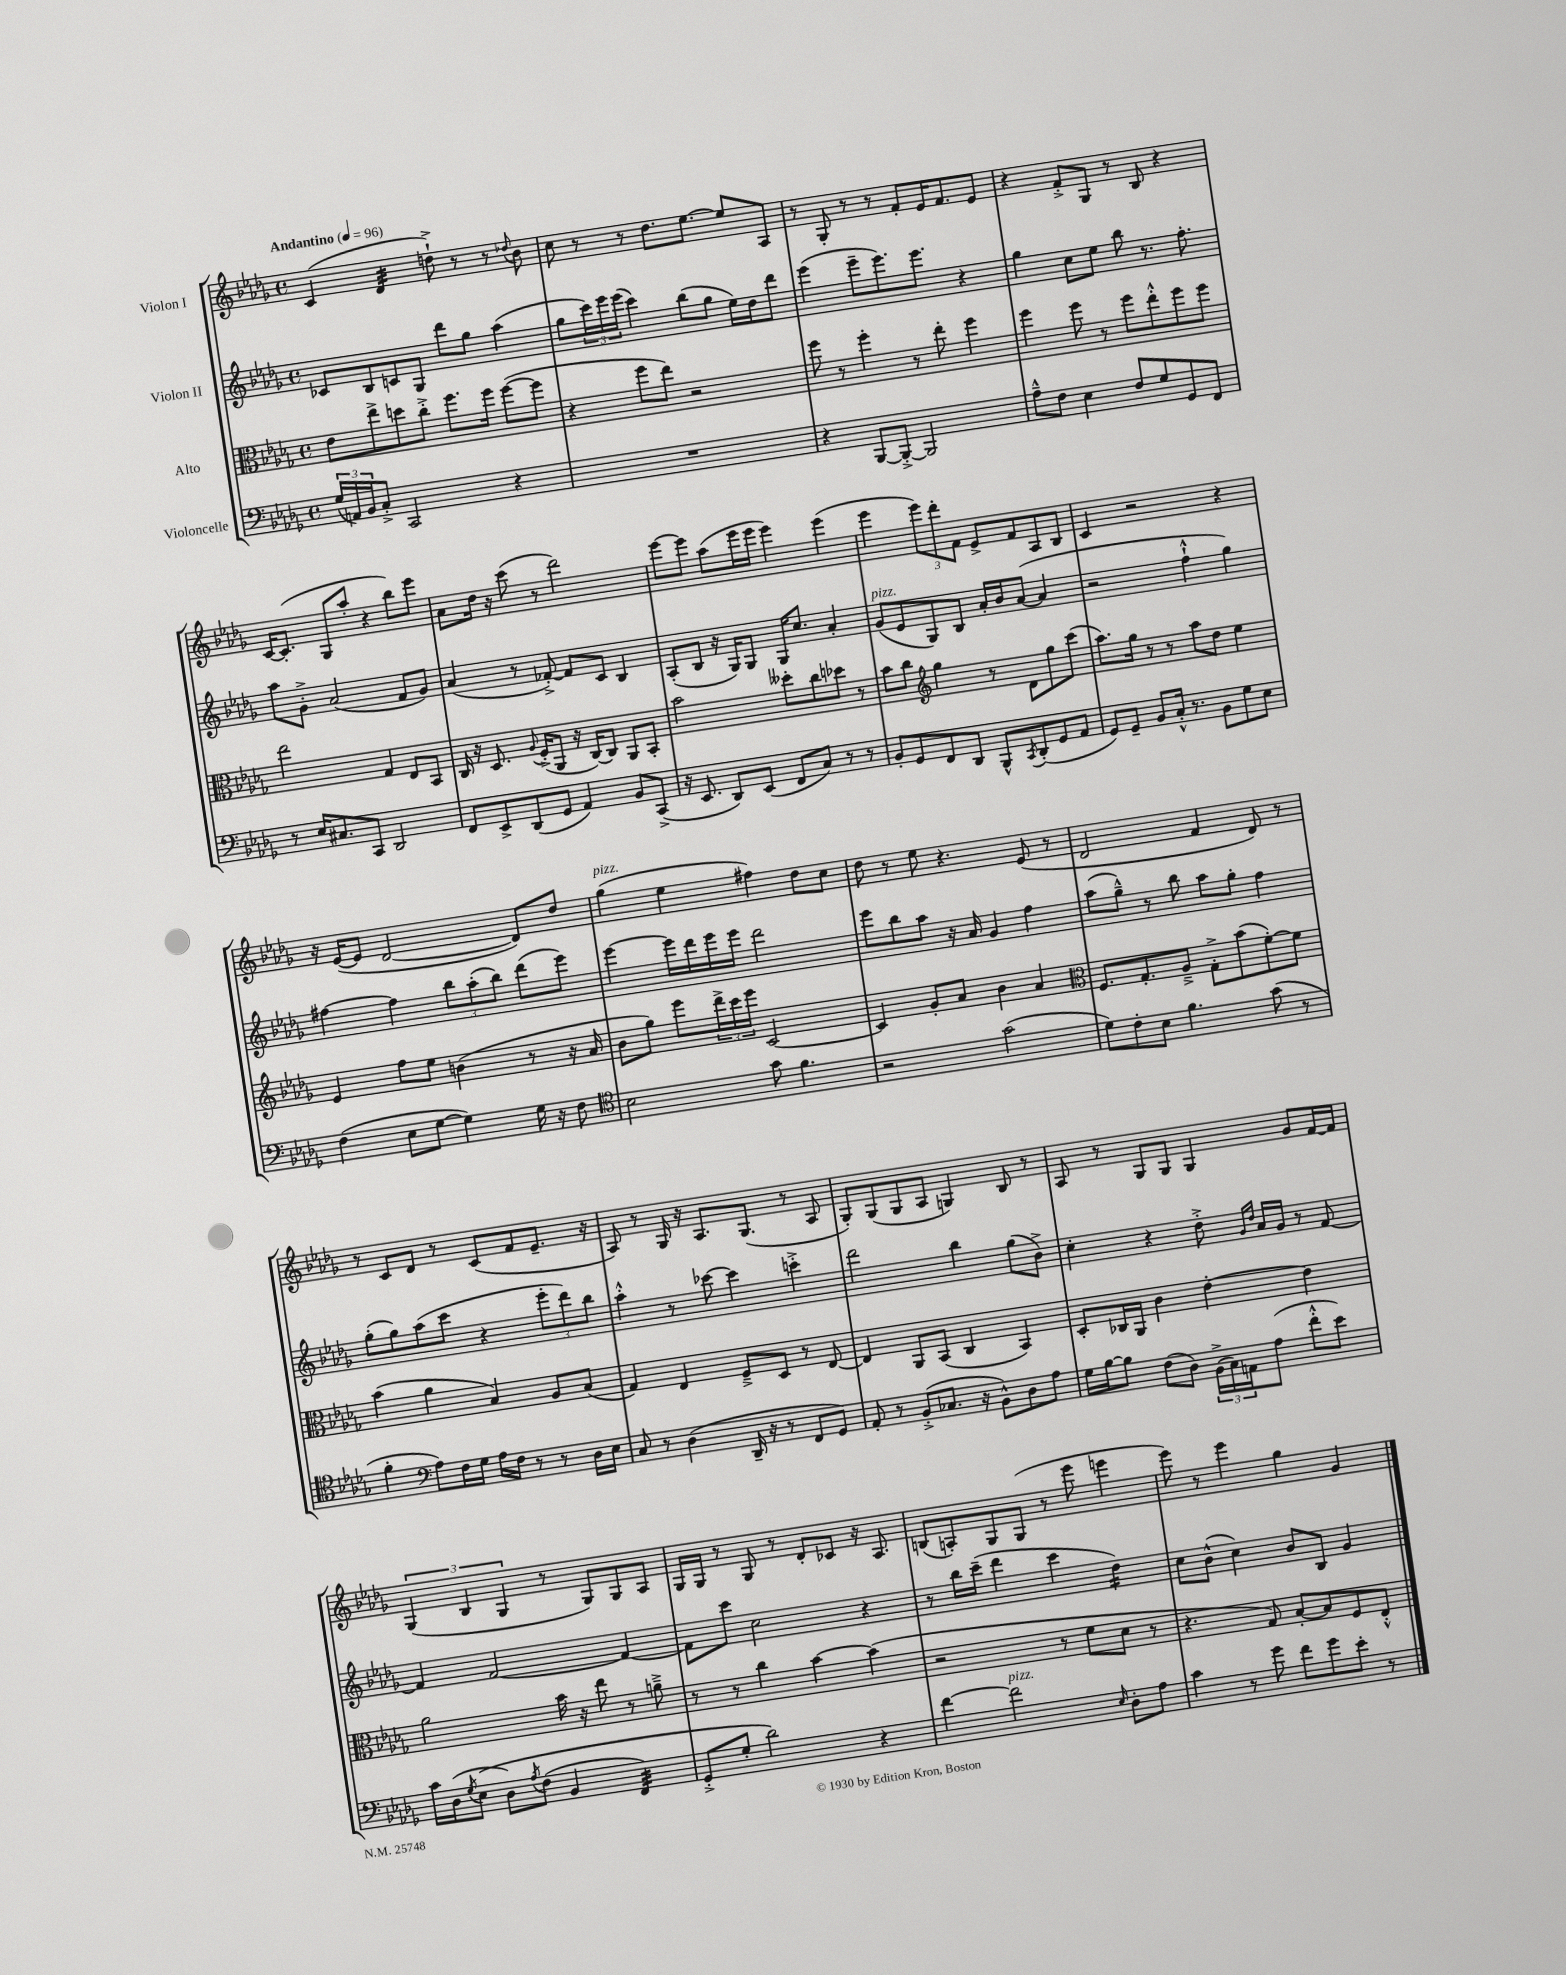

**kern	**kern	**kern	**kern
*staff4	*staff3	*staff2	*staff1
*clefF4	*clefC3	*clefG2	*clefG2
*k[b-e-a-d-g-]	*k[b-e-a-d-g-]	*k[b-e-a-d-g-]	*k[b-e-a-d-g-]
*M4/4	*M4/4	*M4/4	*M4/4
*met(c)	*met(c)	*met(c)	*met(c)
*MM96	*MM96	*MM96	*MM96
(24G-/LL	8e-\L	8c-/L	(4c/
24AA/)	.	.	.
24BB-/J	.	.	.
8C'^/J	8ee-^\	8B-/	.
2CC/	8dd\	8c/	4d-/
.	8cc'^\J	8G-/J	.
.	8.ff\L	8ddd-\L	8dd`^\)
.	.	8gg-\J	8r
.	16ff\Jk	.	.
4r	([8ff\L	(4aa-\	8r
.	.	.	8qqdd-/
.	8ff\]J	.	8b-\
=	=	=	=
1r	4r	8gg-\L	8cc\
.	.	24ccc\L)	8r
.	.	24eee-\	.
.	.	(24eee-\JJ	.
.	8ff\L	4ccc\)	8r
.	8ee-\J)	.	8.dd-\L
.	2r	(8bb-\L	.
.	.	.	[8.ee-\J
.	.	8gg-\J	.
.	.	16ee-\LL)	8ee-/]L
.	.	16dd-\J	.
.	.	8ddd-\J	8A-/J
=	=	=	=
4r	8ff\	(4eee-\	8r
.	8r	.	8G-'/
[8BBB-/L	4ff'\	8eee-~\L	8r
8BBB-'^/_J	.	8.eee-\)	8r
2BBB-/]	8r	.	8f'/L
.	.	8.eee-\J	.
.	8ee-'\	.	16e-/K
.	.	.	8.f/
.	4ff\	4r	.
.	.	.	8e-/J
=	=	=	=
8A-~^^\L	4ff\	4gg-\	4r
8F\J	.	.	.
4E-\	8ff\	8cc\L	8f'^/L
.	8r	8ee-\J	8G-/J
8F/L	8ff\L	8bb-\	8r
8G-/	8ee-'^^\	8.r	8B-/
8GG-/	8ff\	.	4r
.	.	8.ff'\	.
8FF/J	8ff\J	.	.
=	=	=	=
8r	2ee-\	8aa-\L	[16c/LK
.	.	.	(8.c'/]J
16E-/LK	.	8g-'^\J	.
8.C#/	.	.	.
.	.	(2a-/	8G-/L
8CC/J	.	.	8aa-'/J
2DD-/	4G-/	.	4r
.	8E-/L	8f/L	8bb-\L)
.	8BB-/J	8g-/J)	8eee-\J
=	=	=	=
8FF/L	16C/	(4a-/	8a-\L
.	16r	.	.
8EE-^/	8.D-/	.	16dd-\Jk
.	.	.	16r
(8DD-/	.	8r	(8ccc\
.	8qqA-/	.	.
.	(16F'^/LK	.	.
8GG-/J	8AA-/J	[8f-'^/)	8r
4AA-/)	16r	8f-/]L	2ddd-\)
.	[16C/LK)	.	.
.	8C/]J	8c/J	.
8BB-/L	8AA-/L	4B-/	.
(8CC^/J	8BB-'/J	.	.
=	=	=	=
16r	2b-\	(8A-'/L	[8eee-\L
8.EE-/	.	.	.
.	.	8B-/J	8eee-\]J
8DD-/L)	.	16r	(8aa-\L
.	.	16G-/LK)	.
(8EE-/J	.	8G-/J	16eee-\L
.	.	.	16eee-\JJ
8FF/L	8dd--'\L	16G-/LK	4eee-\)
.	.	8.cc/J	.
8C/J)	8cc\	.	.
8r	8dd-\J	4a-'/	(4eee-\
8r	8r	.	.
=	=	=	=
8BB-'/L	8b-\L	(8g-/L	4eee-\
8GG-/	8cc\J	8e-/	.
*	*clefG2	*	*
8FF/	4gg-\	8G-/)	12eee-\L)
.	.	.	12ddd-'\
8DD-/J	.	8B-/J	.
.	.	.	12f\J
8BBB-^^/L	8r	16a-'/LL	8e-^/L
.	.	16b-/J	.
8qCC/	.	.	.
(8DD-'/	8d-\L	([8a-/J	8f/
8GG-/	8gg-\	4a-/]	8A-/
8AA-/J	(8ccc\J	.	8B-/J
=	=	=	=
8GG-/L)	8.aa-\L)	2r	4c/
8GG-~/J	.	.	.
.	16gg-\Jk	.	.
8BB-/L	8r	.	2r
16C'^^/Jk	8r	.	.
8.r	.	.	.
.	8aa-\L	4ff`^^\	.
8BB-\L	8dd-\J	.	.
8G-\	4ee-\	4gg-\)	4r
8E-\J	.	.	.
=	=	=	=
(4F\	4e-/	[4ff#\	16r
.	.	.	([16e-/LK
.	.	.	8e-/]J
8E-\L	8ff\L	4ff#\]	[2d-/
[8G-\J	8ee-\J	.	.
4G-\])	(4b\	12bb-\L	.
.	.	(12aa-'\	.
.	.	12bb-\J)	.
16G-\	8r	(8ddd-\L	8d-/]L)
16r	.	.	.
8F\	16r	8eee-\J)	8dd-/J
.	16a-/	.	.
=	=	=	=
*clefC4	*	*	*
2B-\	8b-\L	[4eee-\	(4gg-\
.	8gg-\J)	.	.
.	8eee-\L	16eee-\]LL	4ee-\
.	.	16ddd-\	.
.	24ddd-^\L	16eee-\	.
.	24ccc\	.	.
.	.	16eee-\JJ	.
.	24eee-\JJ	.	.
8g-\	[2c/	2ddd-\	4ff#\)
4.f\	.	.	.
.	.	.	8dd-\L
.	.	.	8cc\J
=	=	=	=
2r	4c/]	8eee-\L	8dd-\
.	.	8bb-\	8r
.	8g-'/L	8aa-\J	8ee-\
.	8a-/J	16r	4.r
.	.	16a-/	.
(2g-\	4b-\	4g-/	.
.	4a-/	4ff\	(8e-/
.	.	.	8r
=	=	=	=
*	*clefC3	*	*
8d-\L)	8.F/L	(8aa-\L	2d-/
8c'\	.	8gg-~^^\J)	.
.	8.G-'/	.	.
8B-\J	.	8r	.
4.f\	8A-~^/J	8bb-\	.
.	8G-'^\L	8aa-\L	4f/
.	(8b-\	8gg-'\J	.
(8g-\	[8f'\)	4ff\	8d-/)
8r	8f\]J	.	8r
=	=	=	=
4f'\	(4b-\	(8gg-'\L	8r
.	.	8gg-\)	8c/L
*clefF4	*	*	*
8A-\L)	4a-\	(8aa-\	8d-/J
16F\L	.	8ccc\J	8r
16G-\JJ	.	.	.
16A-\LL	4B-/)	4r	(8c/L
16F\JJ	.	.	.
8r	.	.	8f/
8r	8A-/L	12eee-'\L	8.e-~/J
.	.	12ddd-\)	.
16D-\LL	(8B-/J	.	.
.	.	12bb-\J	.
16E-\JJ	.	.	16r
=	=	=	=
8C/	4G-/)	4aa-'^^\	8A-/)
8r	.	.	8r
(4D-\	4E-/	8r	16G-/
.	.	.	16r
.	.	[8ccc-\	8.A-/L
16DD-~/	8F~^/L	4ccc-\]	.
16r	.	.	(8.G-/J
8r	8D-/J	.	.
8FF/L	8r	4ccc'^\	8r
8GG-/J)	[8E-/	.	8A-/
=	=	=	=
8AA-'/	4E-/]	2ddd-\	8G-'/L)
8r	.	.	(8G-/
(8BB-'^/L	8AA-/L	.	8G-/
8.C-/J	(8BB-/J	.	8A-/J
.	4C/	4bb-\	4G/)
16r	.	.	.
8BB-^^\L)	.	.	.
8D-\	4BB-/)	(8gg-\L	8B-/
8A-\J	.	8b-^\J)	8r
=	=	=	=
16G-\LL	8D-'/L	4cc'\	8A-/
[16B-\J	.	.	.
8B-\]J	16C-/L	.	8r
.	16AA-/JJ	.	.
(8F\L	4c\	4r	8G-/L
8D-\J)	.	.	8G-/J
(24BB-^\LL	[4e-'\	8dd-'^\	4G-/
24C\)	.	.	.
24AA\J	.	.	.
.	.	16qqg-/LL	.
.	.	16qqdd-/JJ	.
(8A-\J	.	16a-/LL	.
.	.	16g-/JJ	.
8f'^^\L	4e-\]	8r	8g-/L
8e-\J)	.	[8f/	[16f/L
.	.	.	16f/]JJ
=	=	=	=
16c\LL	2a-\	4f/]	(6G-/
(16D-\J	.	.	.
8qG-/	.	.	.
&(8E-\J	.	.	.
.	.	.	6B-/
8D-\L)	.	[2f/	.
.	.	.	6G-/
8qA-/	.	.	.
(8F\J	.	.	.
4BB-/	16b-\	.	8r
.	16r	.	.
.	8ee-\	.	8G-/L)
4FF/)	8r	4f/_	8G-/
.	8a~^\	.	8A-/J
=	=	=	=
8GG-'^/L	8r	8f\]L	16G-/LL
.	.	.	16G-/JJ
8G-'/J	8r	8ccc\J	8r
2d-\&)	4cc\	2cc\	8G-/
.	.	.	8r
.	[4b-\	.	8d-'/L
.	.	.	8c-/J
4r	(4b-\]	4r	16r
.	.	.	8.A-/
=	=	=	=
[4f\	2r	8r	(8B/L
.	.	16bb-\LL	8A'/)
.	.	(16ccc~\JJ	.
2f\]	.	4ddd-\	8G-/
.	.	.	(8G-/J
.	8r	4ccc\	8r
.	8f\L	.	8eee-\
16qqE-/	.	.	.
8D-'\L	8d-\J	4dd-\)	4eee\
8A-\J	8r	.	.
=	=	=	=
4c\	4.r	8cc\L	8eee-\)
.	.	(8b-^^\J	8r
8r	.	4cc\)	4eee-\
8g-\	8G-/)	.	.
8f\L	[8B-'/L	8b-/L	4gg-\
8g-\	8B-/]	8B-/J	.
8e-'\J	8F/	4g-/	4g-/
8r	8E-'^^/J	.	.
==	==	==	==
*-	*-	*-	*-
